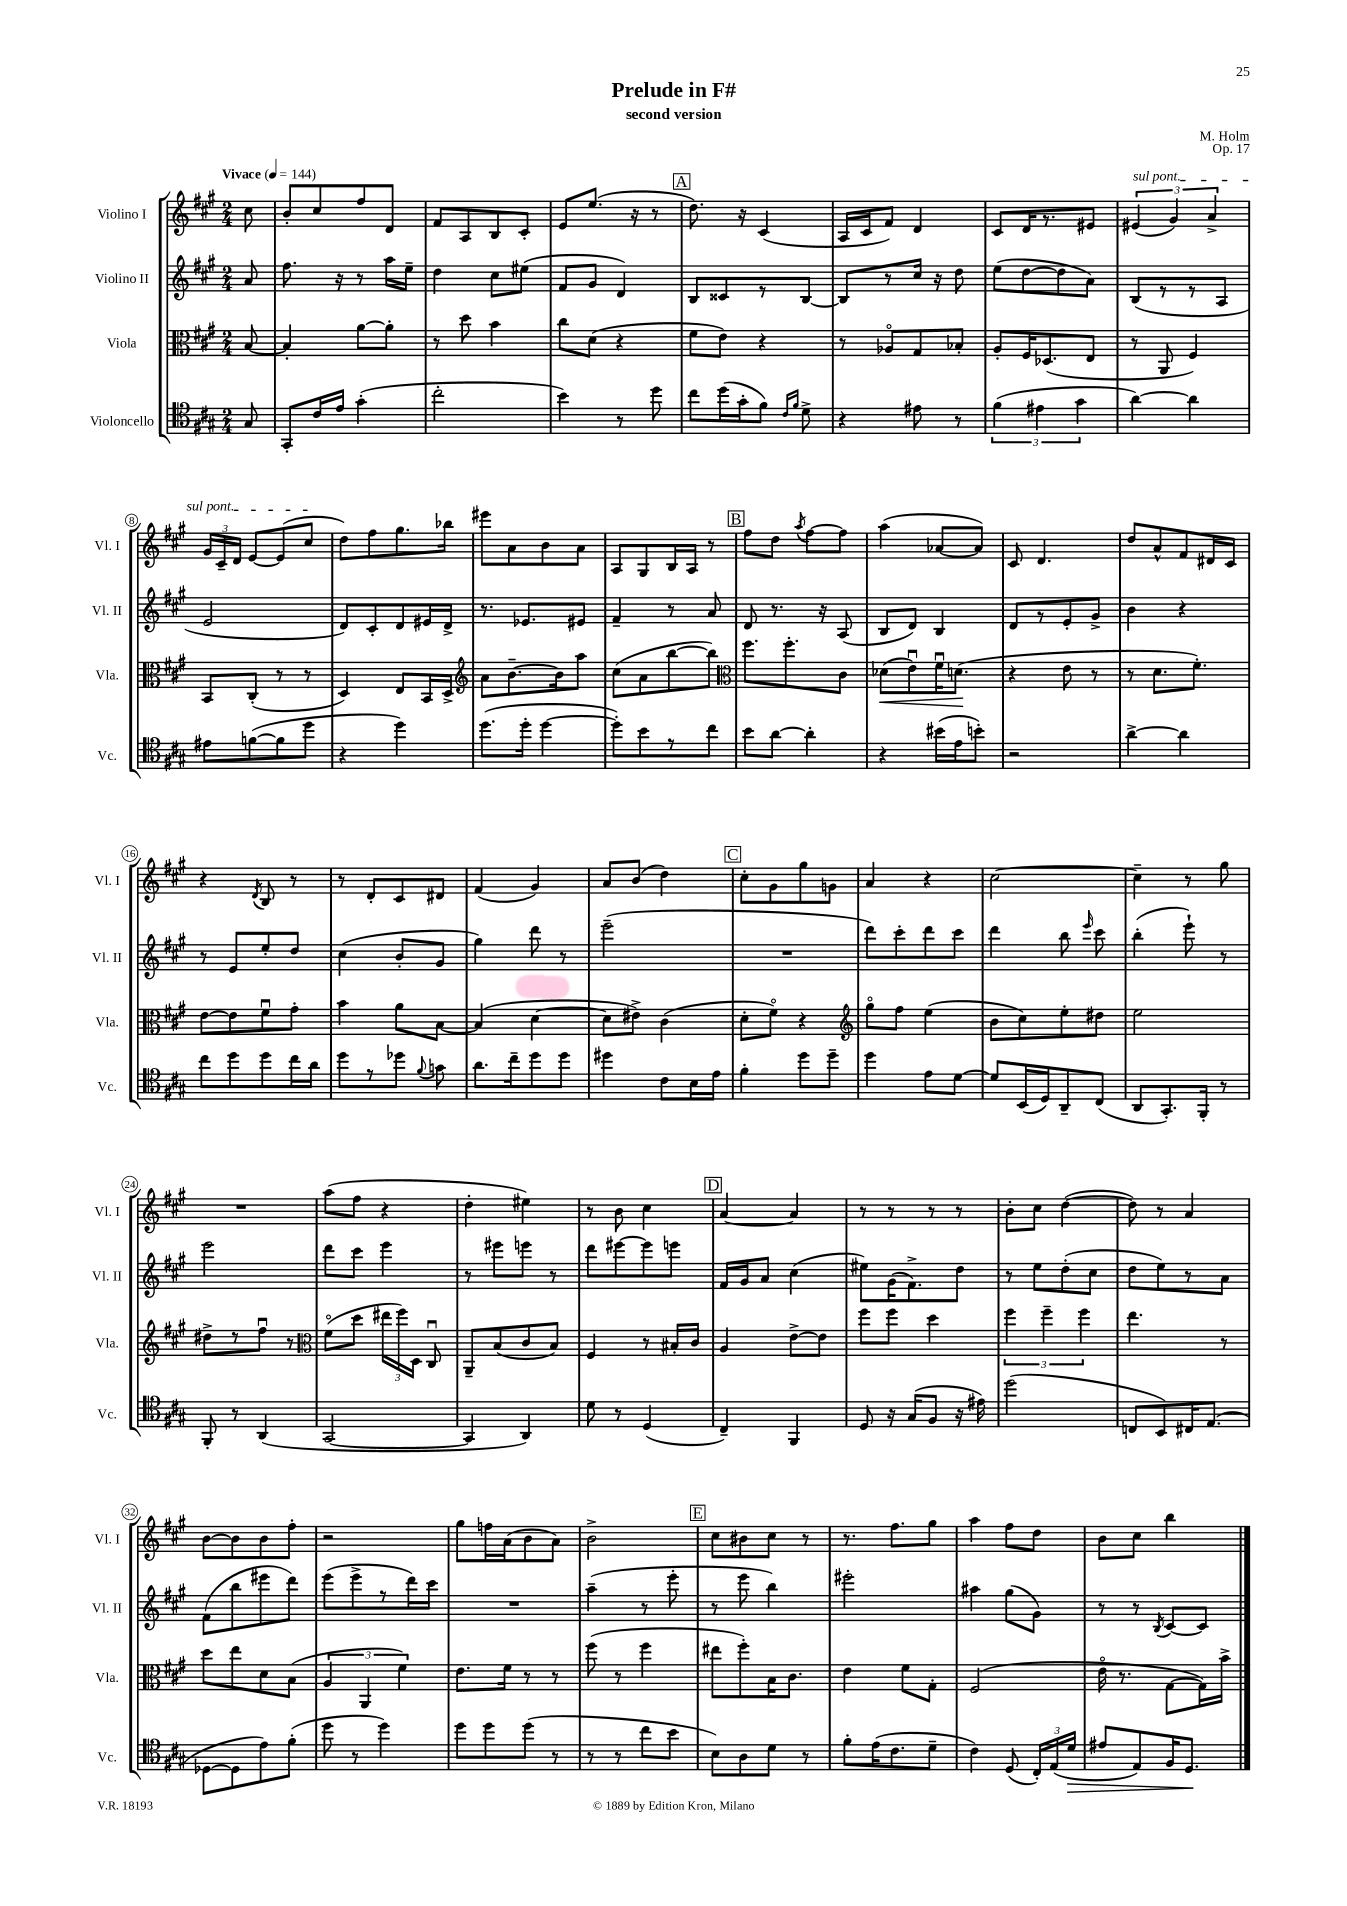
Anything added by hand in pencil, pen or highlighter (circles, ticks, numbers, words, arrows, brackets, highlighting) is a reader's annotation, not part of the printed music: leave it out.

**kern	**kern	**kern	**kern
*staff4	*staff3	*staff2	*staff1
*clefC4	*clefC3	*clefG2	*clefG2
*k[f#c#g#]	*k[f#c#g#]	*k[f#c#g#]	*k[f#c#g#]
*M2/4	*M2/4	*M2/4	*M2/4
*MM144	*MM144	*MM144	*MM144
8G#/	[8B/	8a/	8cc#\
=	=	=	=
8GG#'/L	4B'/]	8.ff#\	8b'/L
16c#/L	.	.	8cc#/
16e/JJ	.	16r	.
(4g#'\	[8a\L	8r	8ff#/
.	8a'\]J	16aa\LL	8d/J
.	.	16ee~\JJ	.
=	=	=	=
2cc#'\	8r	4dd\	8f#/L
.	8dd\	.	8A/
.	4b\	8cc#\L	8B/
.	.	(8ee#\J	8c#'/J
=	=	=	=
4b\)	8cc#\L	8f#/L	8e/L
.	(8d\J	8g#/J	(8.ee/J
8r	4r	4d/)	.
.	.	.	16r
8dd\	.	.	8r
=	=	=	=
8cc#\L	8f#\L	8B/L	8.dd\)
(16dd\L	8e\J)	8c##/	.
16g#'\J	.	.	16r
8f#\J)	4r	8r	(4c#/
16qqc#/LL	.	.	.
16qqf#/JJ	.	.	.
8d^\	.	[8B/J	.
=	=	=	=
4r	8r	8B/]L	16A/LL
.	.	.	16c#/J
.	8A-o/L	8r	8f#/J)
8e#\	8G#/	16cc#/Jk	4d/
.	.	16r	.
8r	8B-'/J	8dd\	.
=	=	=	=
(6f#\	8A'/L	(8ee\L	8c#/L
.	16F#/K	[8dd\	16d/K
6e#\	.	.	.
.	(8.D-/	.	8.r
.	.	8dd\]	.
6g#\	.	.	.
.	8E/J	8a\J)	8e#/J
=	=	=	=
[4a\)	8r	(8B/L	(6e#/
.	8AA/	8r	.
.	.	.	6g#/)
4a\]	4F#/)	8r	.
.	.	.	6a^/
.	.	8A/J	.
=	=	=	=
8e#\L	8BB/L	2e/	24g#/LL
.	.	.	24c#~/
.	.	.	24d/JJ
([8f\	(8C#'/J	.	[8e/L
8f\]	8r	.	(8e/]
8dd\J	8r	.	8cc#/J
=	=	=	=
4r	4D/)	8d/L)	8dd\L)
.	.	8c#'/	8ff#\
4dd\)	8E/L	8d/	8.gg#\
.	16BB/L	16e#/L	.
.	16D^/JJ	16d^/JJ	16bb-\Jk
=	=	=	=
*	*clefG2	*	*
(8.dd\L	8a\L	8.r	8eee#\L
.	[8.b~\	.	8a\
16dd'\Jk	.	8.e-/L	.
[4dd\	.	.	8b\
.	16b\]k	.	.
.	8aa\J	8e#/J	8a\J
=	=	=	=
8dd'\]L)	(8cc#\L	4f#~/	8A/L
8b\	8a\	.	8G#/
8r	[8bb\	8r	16B/L
.	.	.	16A/JJ
8cc#\J	8bb\]J)	8a/	8r
=	=	=	=
*	*clefC3	*	*
8b\L	8.ff#\L	8d/	8ff#\L
[8a\J	.	8.r	8dd\J
.	8.ff#'\	.	.
.	.	.	8qaa/
4a'\]	.	.	[8ff#\L
.	.	16r	.
.	8c#\J	(8A/	8ff#\]J
=	=	=	=
4r	(8d-\L	8B/L	(4aa\
.	8eu\)	8d/J)	.
(16b#\LL	16f#u\K	4B/	[8a-/L
16e\J	(8.d\J	.	.
8b'\J)	.	.	8a-/]J)
=	=	=	=
2r	4r	8d/L	8c#/
.	.	8r	4.d/
.	8e\	8e'/	.
.	8r	8g#^/J	.
=	=	=	=
[4a^\	8r	4b\	8dd/L
.	8.d\L	.	8a^^/
4a\]	.	4r	8f#/
.	8.f#'\J)	.	.
.	.	.	16d#/L
.	.	.	16c#/JJ
=	=	=	=
8cc#\L	[8e\L	8r	4r
8dd\	8e\]	8e/L	.
.	.	.	8qd/
8dd\	8f#u\	8ee'/	8B/
16cc#\L	8g#'\J	8dd/J	8r
16a\JJ	.	.	.
=	=	=	=
8dd\L	4b\	(4cc#\	8r
8r	.	.	8d'/L
8dd-\J	8a\L	8b'/L	8c#/
8qqf#/	.	.	.
8g\	[8B\J	8g#/J	8d#/J
=	=	=	=
8.a\L	(4B/]	4gg#\)	(4f#/
16cc#~\k	.	.	.
8dd\	[4d\	8ddd\	4g#/)
8dd\J	.	8r	.
=	=	=	=
4dd#\	8d\]L	(2eee~\	8a/L
.	8e#^\J)	.	(8b/J
8c#\L	(4c#\	.	4dd\)
16B\L	.	.	.
16e\JJ	.	.	.
=	=	=	=
4f#'\	8d'\L	2r	8cc#'\L
.	8f#o\J)	.	8g#\
8dd\L	4r	.	8gg#\
8dd~\J	.	.	8g\J
=	=	=	=
*	*clefG2	*	*
4dd\	8gg#o\L	8ddd\L)	4a/
.	8ff#\J	8ccc#'\	.
8e\L	(4ee\	8ddd\	4r
[8d\J	.	8ccc#\J	.
=	=	=	=
8d/]L	8b\L	4ddd\	[2cc#\
(16BB/L	8cc#\)	.	.
16D/J)	.	.	.
8AA~/	8ee'\	8bb\	.
.	.	16qqeee/	.
(8C#/J	8dd#\J	8ccc#\	.
=	=	=	=
8AA/L	2ee\	(4bb'\	4cc#~\]
8.GG#'/)	.	.	.
.	.	8eee`\)	8r
16FF#'/Jk	.	.	.
8r	.	8r	8gg#\
=	=	=	=
8FF#'/	8dd#^\L	2eee\	2r
8r	8r	.	.
(4AA/	8ff#u\J	.	.
.	8r	.	.
=	=	=	=
*	*clefC3	*	*
[2GG#/	(8f#o\L	8ddd\L	(8aa\L
.	8dd\J	8ccc#\J	8ff#\J
.	24ee#\LL	4eee\	4r
.	24ff#\)	.	.
.	24D\JJ	.	.
.	8C#u/	.	.
=	=	=	=
4GG#/]	8AA~/L	8r	4dd'\
.	(8B/	8eee#\L	.
4AA/)	8c#/	8eee\J	4ee#\)
.	8B/J)	8r	.
=	=	=	=
8d\	4F#/	8ddd\L	8r
8r	.	[8eee#\	8b\
(4D/	8r	8eee#\]	4cc#\
.	16B#'/LL	8eee\J	.
.	16c#/JJ	.	.
=	=	=	=
4C#~/)	4A/	16f#/LL	[4a/
.	.	16g#/J	.
.	.	8a/J	.
4FF#/	[8e^\L	(4cc#\	4a/]
.	8e\]J	.	.
=	=	=	=
8D/	8ff#\L	8ee#\L)	8r
16r	8ff#\J	(16g#\K	8r
(16G#/LK	.	8.f#^\)	.
8F#/J	4dd\	.	8r
16r	.	8dd\J	8r
16e#\)	.	.	.
=	=	=	=
(2dd\	6ff#\	8r	8b'\L
.	.	8ee\L	8cc#\J
.	6ff#~\	.	.
.	.	(8dd'\	([4dd\
.	6ff#\	.	.
.	.	8cc#\J	.
=	=	=	=
8C/L	4.ee\	8dd\L	8dd\])
8BB/)	.	8ee\)	8r
16C#/K	.	8r	4a/
(8.E/J	.	.	.
.	8r	8a\J	.
=	=	=	=
[8D-\L	8dd\L	(8f#\L	[8b\L
8D-\]	8ee\	8bb\	8b\]
8e\)	8d\	8eee#\	8b\
(8f#'\J	(8B\J	8ddd\J)	8ff#'\J
=	=	=	=
8dd\	6A/	(8eee\L	2r
8r	.	8eee^\	.
.	6AA/	.	.
4dd\)	.	8r	.
.	6f#\)	.	.
.	.	16ddd\L)	.
.	.	16ccc#\JJ	.
=	=	=	=
8dd\L	8.e\L	2r	8gg#\L
8dd\	.	.	16ff\L
.	16f#\Jk	.	(16a\J
(8dd\J	8r	.	8b\
8r	8r	.	8a\J)
=	=	=	=
8r	(8ff#\	(4aa~\	2b^\
8r	8r	.	.
8cc#\L	4ff#\	8r	.
8b\J	.	8eee'\	.
=	=	=	=
8B\L)	8ee#\L	8r	8cc#\L
8A\	8ff#'\)	8eee\	8b#\
8d\J	16B\K	4bb\)	8cc#\J
.	8.c#\J	.	.
8r	.	.	8r
=	=	=	=
8f#'\L	4e\	2eee#'\	8.r
(16e\K	.	.	.
8.c#\	.	.	8.ff#\L
.	8f#\L	.	.
8d~\J	8G#'\J	.	8gg#\J
=	=	=	=
4c#\)	(2F#/	4aa#\	4aa\
(8D/	.	(8gg#\L	8ff#\L
24C#'/LL)	.	8g#\J)	8dd\J
(24E/	.	.	.
24d/JJ	.	.	.
=	=	=	=
8e#/L	16eo\	8r	8b\L
.	8.r	.	.
8E/)	.	8r	8cc#\J
.	.	8qB/	.
16F#/K	[8G#\L	[8c#/L	4bb\
8.D/J	.	.	.
.	16G#\]L)	8c#/]J	.
.	16b^\JJ	.	.
==	==	==	==
*-	*-	*-	*-
